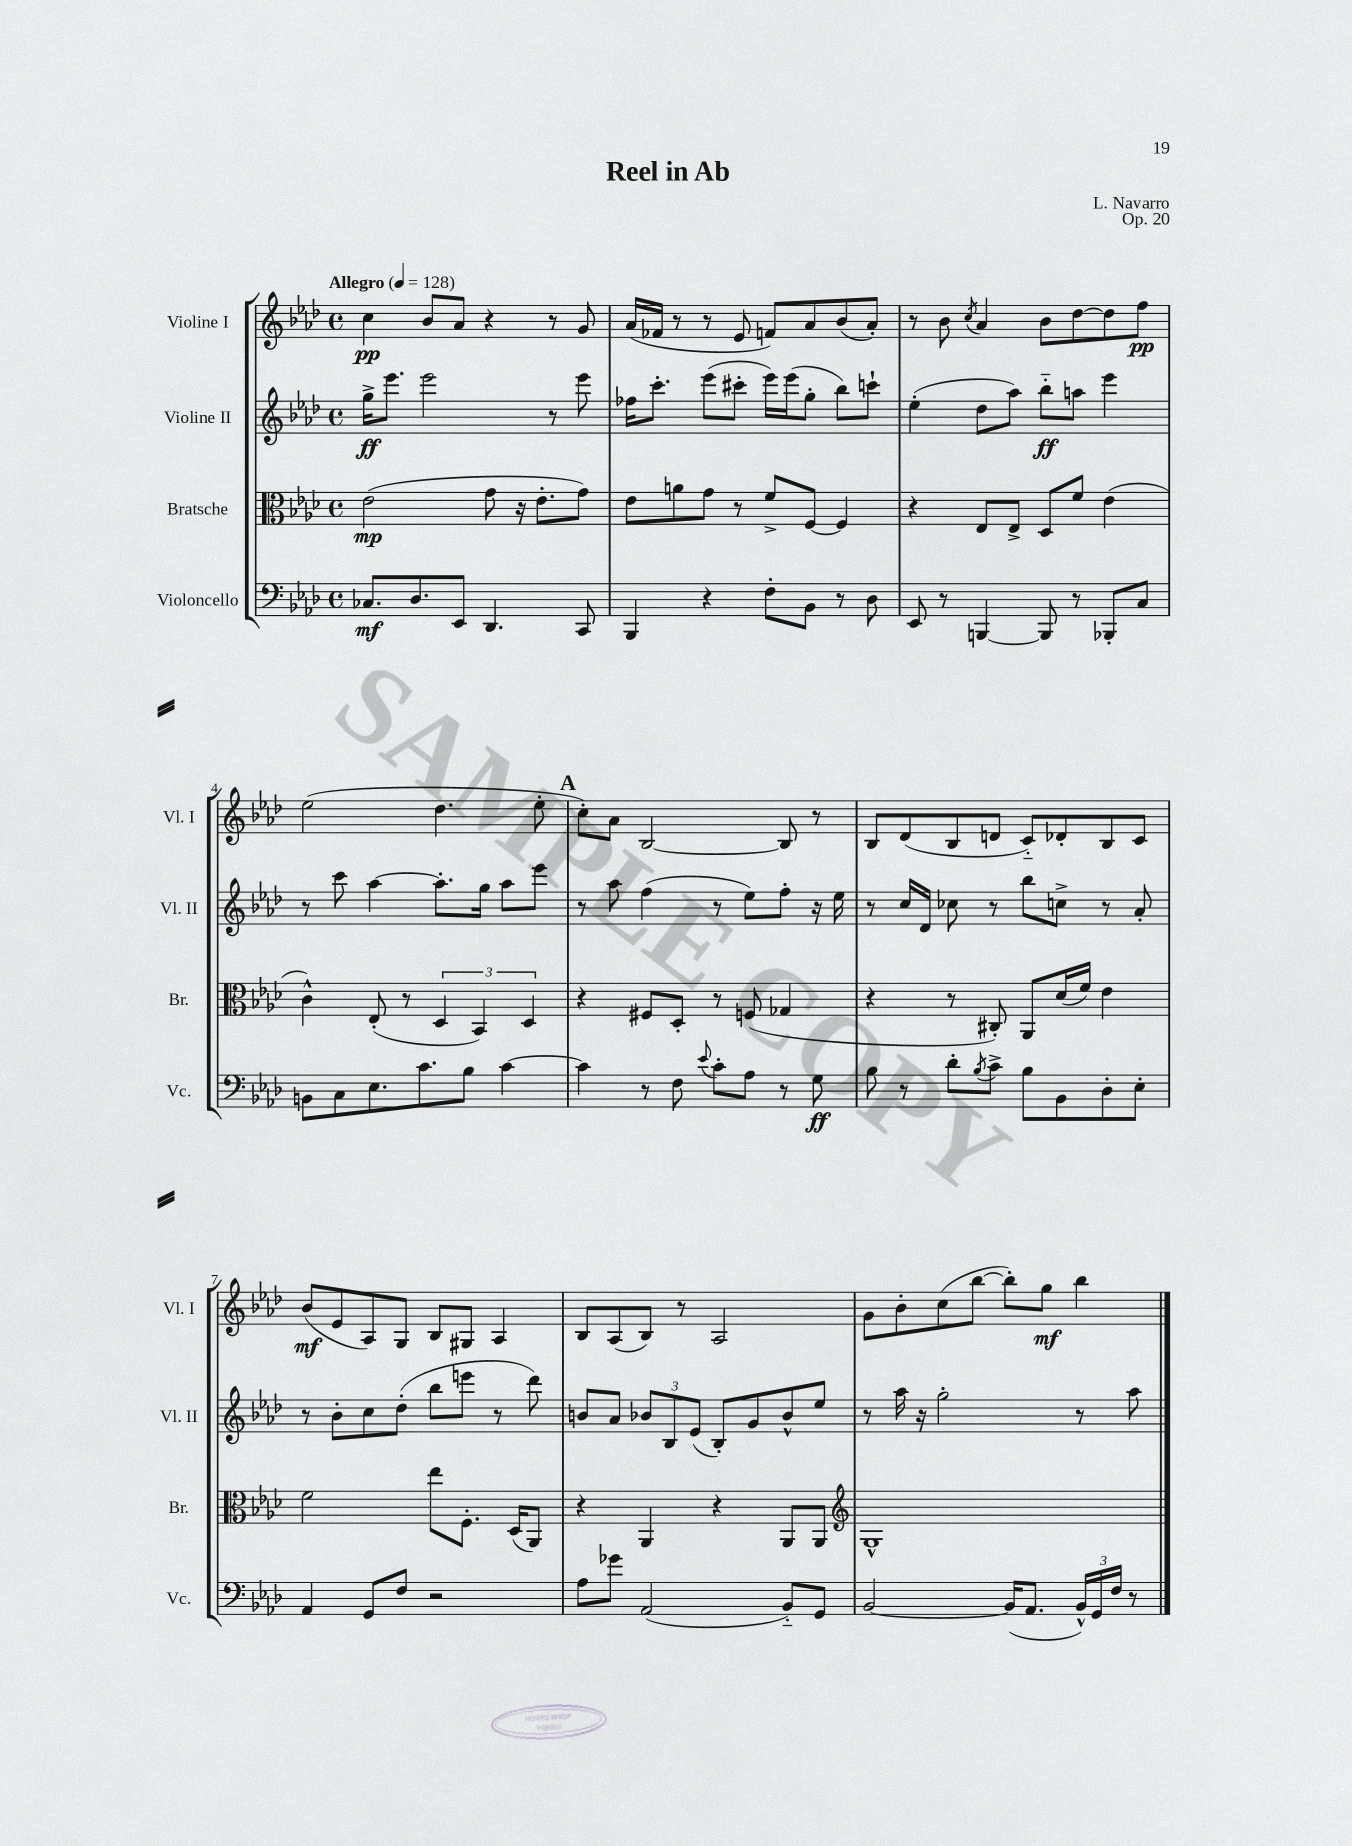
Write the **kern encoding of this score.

**kern	**kern	**kern	**kern
*staff4	*staff3	*staff2	*staff1
*clefF4	*clefC3	*clefG2	*clefG2
*k[b-e-a-d-]	*k[b-e-a-d-]	*k[b-e-a-d-]	*k[b-e-a-d-]
*M4/4	*M4/4	*M4/4	*M4/4
*met(c)	*met(c)	*met(c)	*met(c)
*MM128	*MM128	*MM128	*MM128
8.C-/L	(2e-\	16gg^\LK	4cc\
.	.	8.eee-\J	.
8.D-/	.	.	.
.	.	2eee-\	8b-/L
8EE-/J	.	.	8a-/J
4.DD-/	8g\	.	4r
.	16r	.	.
.	8.e-'\L	.	.
.	.	8r	8r
8CC/	8g\J)	8eee-\	8g/
=	=	=	=
4BBB-/	8e-\L	16ff-\LK	(16a-/LL
.	.	8.ccc'\J	16f-/JJ
.	8a\	.	8r
4r	8g\J	(8eee-\L	8r
.	8r	8ccc#'\J	8e-/
8F'\L	8f^/L	16eee-\LL)	8f/L)
.	.	(16eee-\J	.
8BB-\J	[8F/J	8gg'\J	8a-/
8r	4F/]	8bb-\L)	(8b-/
8D-\	.	8ccc`\J	8a-'/J)
=	=	=	=
8EE-/	4r	(4ee-'\	8r
8r	.	.	8b-\
.	.	.	8qcc/
[4BBB/	8E-/L	8dd-\L	4a-/
.	8E-^/J	8aa-\J)	.
8BBB/]	8D-/L	8bb-'~\L	8b-\L
8r	8f/J	8aa\J	[8dd-\
8BBB-'/L	(4e-\	4eee-\	8dd-\]
8C/J	.	.	8ff\J
=	=	=	=
8BB\L	4c^^\)	8r	(2ee-\
8C\	.	8ccc\	.
8.E-\	(8E-'/	[4aa-\	.
.	8r	.	.
8.c\	.	.	.
.	6D-/	8.aa-'\]L	4.dd-\
8B-\J	.	.	.
.	6BB-/)	.	.
.	.	16gg\Jk	.
[4c\	.	8aa-\L	.
.	6D-/	.	.
.	.	8eee-\J	8ee-'\
=	=	=	=
4c\]	4r	8r	8cc'\L)
.	.	8aa-\	8a-\J
8r	8F#/L	(4ff\	[2B-/
8F\	8D-'/J	.	.
8qqe-/	.	.	.
8c'\L	8r	8r	.
8A-\J	(8F/	8ee-\L)	.
8r	4G-/	8ff'\J	8B-/]
8G\	.	16r	8r
.	.	16ee-\	.
=	=	=	=
8B-\	4r	8r	8B-/L
8r	.	16cc/LL	(8d-/
.	.	16d-/JJ	.
8d-'\L	8r	8cc-\	8B-/
8qB-/	.	.	.
8c^\J	8C#'/)	8r	8d/J
8B-\L	8AA-/L	8bb-\L	8c'~/L)
8BB-\	(16d-/L	8cc^\J	8d-'/
.	16f/JJ)	.	.
8D-'\	4e-\	8r	8B-/
8E-'\J	.	8a-'/	8c/J
=	=	=	=
4AA-/	2f\	8r	(8b-/L
.	.	8b-'\L	8e-/
8GG/L	.	8cc\	8A-/)
8F/J	.	(8dd-'\J	8G/J
2r	8ee-\L	8bb-\L	8B-/L
.	8.F'\J	8eee\J	8G#/J
.	.	8r	4A-/
.	(16D-/LK	.	.
.	8AA-/J)	8ddd-\)	.
=	=	=	=
8A-\L	4r	8b/L	8B-/L
8g-\J	.	8a-/J	(8A-/
(2AA-/	4AA-/	12b-/L	8B-/J)
.	.	12B-/	.
.	.	.	8r
.	.	(12e-/J	.
.	4r	8B-'/L)	2A-/
.	.	8g/	.
8BB-'~/L)	8AA-/L	8b-^^/	.
8GG/J	8AA-/J	8ee-/J	.
=	=	=	=
*	*clefG2	*	*
[2BB-/	1G^^	8r	8g\L
.	.	16aa-\	8b-'\
.	.	16r	.
.	.	2gg'\	(8cc\
.	.	.	[8bb-\J
(16BB-/]LK	.	.	8bb-'\]L)
8.AA-/J	.	.	.
.	.	.	8gg\J
24BB-^^/LL)	.	8r	4bb-\
24GG/	.	.	.
24F/JJ	.	.	.
8r	.	8aa-\	.
==	==	==	==
*-	*-	*-	*-
